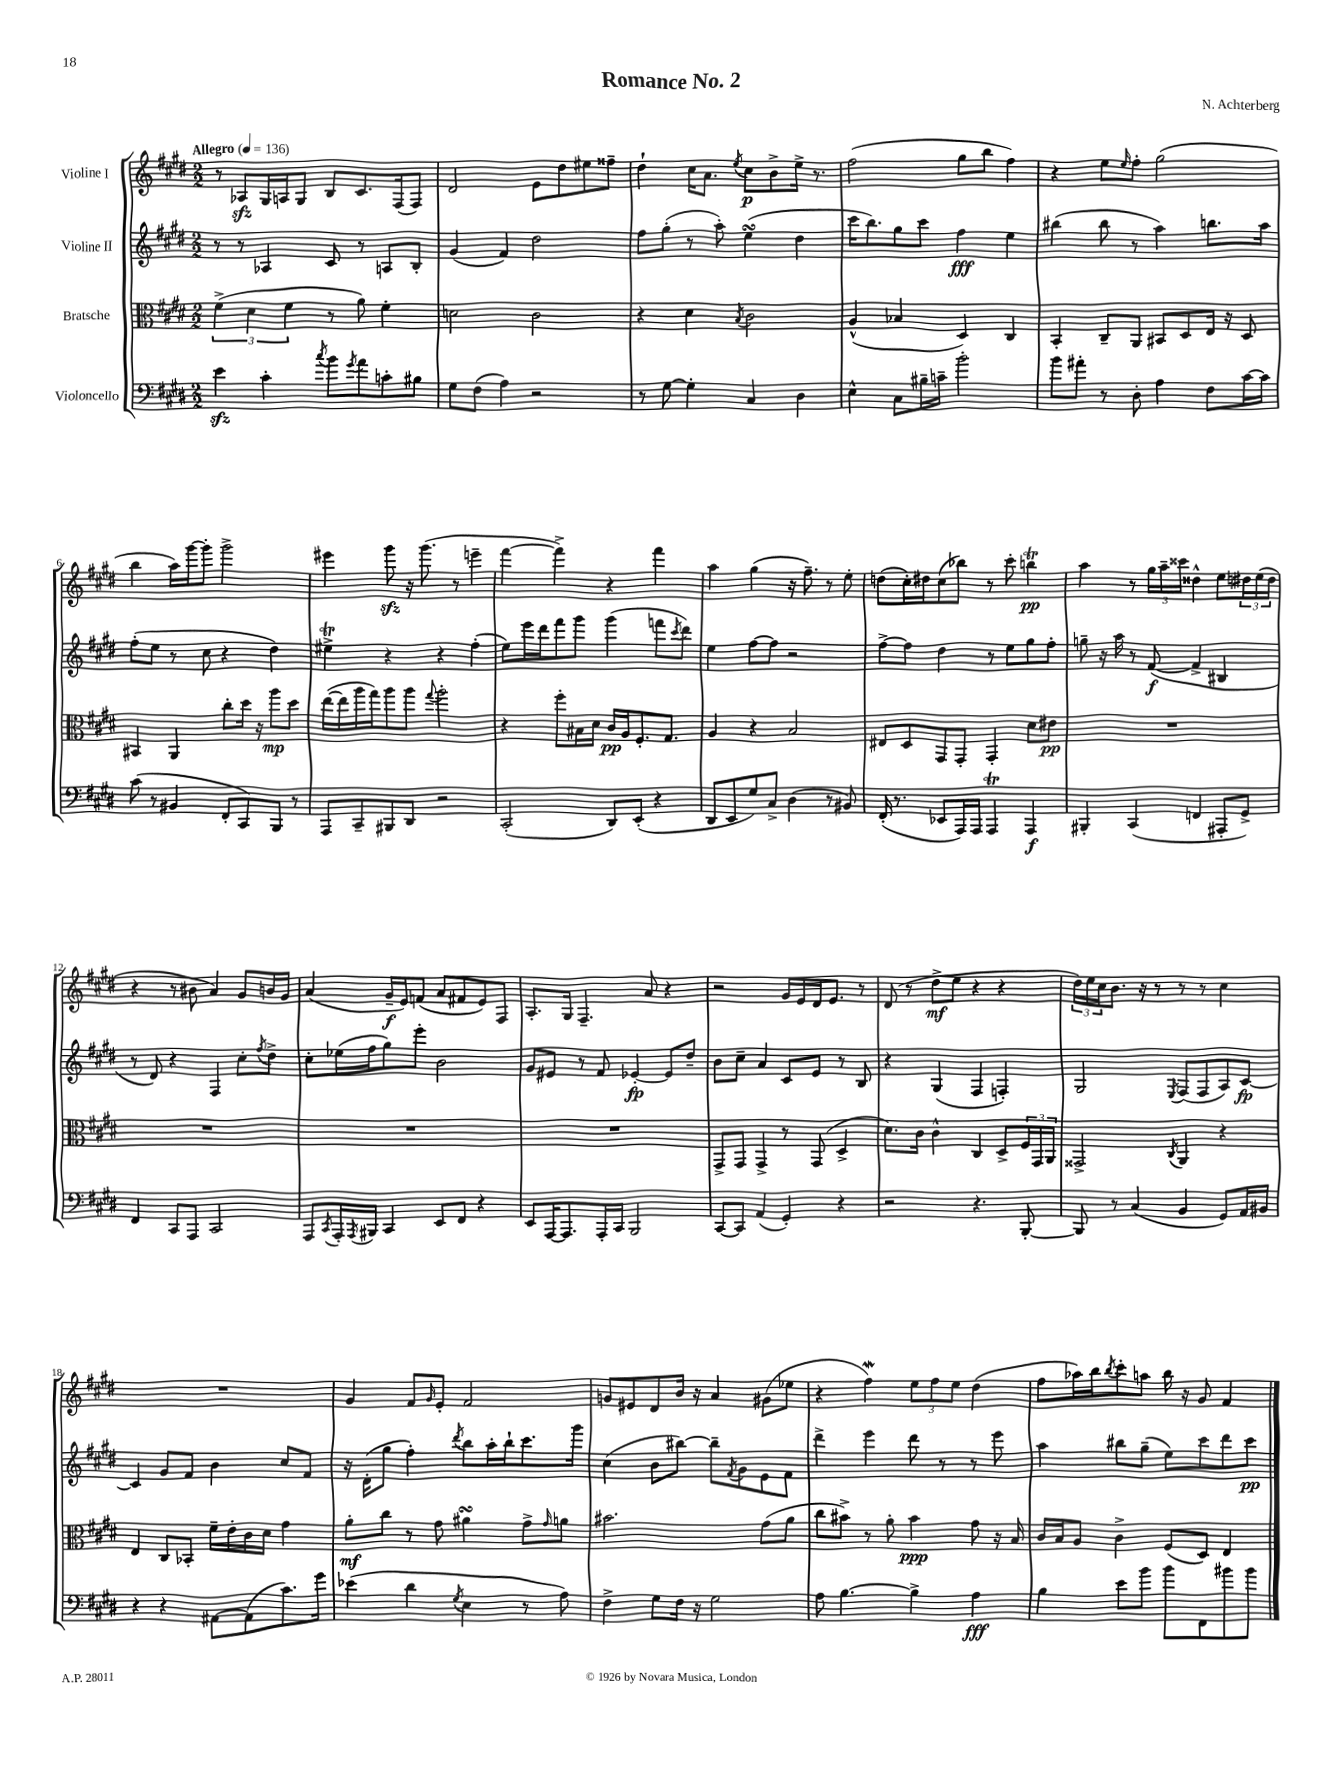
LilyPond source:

\header { title = "Romance No. 2" composer = "N. Achterberg" }
<<
\new StaffGroup <<
\new Staff = "s0" \with { instrumentName = "Violine I" } {
    \clef treble \key e \major \numericTimeSignature \time 2/2 \tempo "Allegro" 4 = 136
    r8 aes8\sfz gis16 a16 gis8 b8 cis'8. fis16( fis8) |
    dis'2 e'8 dis''8 eis''8 fisis''8-- |
    dis''4-! cis''16 a'8. \acciaccatura { e''8 } cis''8\p b'8-> e''16-> r8. |
    fis''2( gis''8 b''8 fis''4) |
    r4 e''8 \grace { e''16 } fis''8-. gis''2( |
    b''4 a''16) gis'''16~ gis'''8-. gis'''2-> |
    eis'''4 gis'''8\sfz r16 gis'''8.( r8 e'''4-- |
    fis'''4~ fis'''4->) r4 fis'''4 |
    a''4 gis''4( r16 fis''8.--) r8 e''8-. |
    d''8( cis''16-.) dis''16 cis''8( bes''8) r8 cis'''8-. b''4\trill\pp |
    a''4 r8 \tuplet 3/2 { gis''16 a''16-- cisis'''16 } disis''4-^ e''8 \tuplet 3/2 { dis''16 e''16( dis''16 } |
    r4 r8 bis'8 a'4) gis'8 b'16 gis'16 |
    a'4( gis'16--\f e'16) f'8( a'8 fis'8 e'8) fis8 |
    a8.-. gis16 fis4.-- a'8 r4 |
    r2 gis'16 e'16 dis'16 e'8. r8 |
    dis'8( r8 dis''8->\mf e''8 r4 r4 |
    \tuplet 3/2 { dis''16) e''16 cis''16 } b'8. r16 r8 r8 r8 cis''4 |
    R1 |
    gis'4 fis'8 \grace { gis'16 } e'8-. fis'2 |
    g'8 eis'8 dis'8 b'16 r16 a'4 gis'8( ees''8 |
    r4 fis''4\mordent) \tuplet 3/2 { e''8 fis''8 e''8 } dis''4( |
    fis''8 aes''16) b''16 \acciaccatura { b''8 } cis'''8-. a''8 b''16 r16 gis'8 fis'4 \bar "|." |
}
\new Staff = "s1" \with { instrumentName = "Violine II" } {
    \clef treble \key e \major \numericTimeSignature \time 2/2
    r8 r8 aes4 cis'8 r8 a8 b8-. |
    gis'4( fis'4) dis''2 |
    fis''8 gis''8-.( r8 a''8-.) e''4\turn( dis''4 |
    cis'''16 b''8.) gis''8 cis'''8 fis''4\fff e''4 |
    bis''4( bis''8 r8 a''4) b''8. a''16 |
    fis''8-.( e''8 r8 cis''8 r4 dis''4) |
    eis''4->\trill r4 r4 fis''4-.( |
    e''8) e'''16 dis'''16 fis'''8 gis'''8 gis'''4( f'''8 \acciaccatura { cis'''8 } dis'''8) |
    e''4 fis''8~ fis''8 r2 |
    fis''8~-> fis''8 dis''4 r8 e''8 gis''8 fis''8-. |
    g''8-- r16 a''16 r8 fis'8~\f( fis'4-> bis4 |
    r8 dis'8) r4 fis4 cis''8-. \acciaccatura { fis''8 } dis''8-> |
    cis''8-. ees''16( fis''16 gis''8) e'''8-. b'2 |
    gis'8 eis'8 r8 fis'8 ees'4~-.\fp ees'8 dis''8-- |
    b'8 cis''8-- a'4 cis'8 e'8 r8 b8 |
    r4 gis4( fis4 f4-.) |
    gis2 \acciaccatura { e8 } fis8( fis8 a8) cis'8~\fp |
    cis'4 gis'8 fis'8 b'4 cis''8 fis'8 |
    r16 dis'16-.( gis''8 fis''4-.) \acciaccatura { dis'''8 } b''8 a''16-. b''16-! cis'''8. gis'''16 |
    cis''4( b'8 bis''8~) bis''8-- \acciaccatura { fis'8 } gis'8 e'8 fis'8 |
    dis'''4-> e'''4 dis'''8 r8 r8 e'''8 |
    a''4 bis''8 gis''8--( e''8) cis'''8 dis'''8 cis'''8\pp \bar "|." |
}
\new Staff = "s2" \with { instrumentName = "Bratsche" } {
    \clef alto \key e \major \numericTimeSignature \time 2/2
    \tuplet 3/2 { fis'4->( dis'4 fis'4 } r8 a'8) fis'4-. |
    d'2 cis'2 |
    r4 dis'4 \acciaccatura { b8 } cis'2 |
    a4-^( bes4 dis4) cis4 |
    b,4-. cis8-- a,8 bis,8 dis8 e16 r16 dis8 |
    bis,4 a,4 cis''8-. dis''16 r16 a''8\mp dis''8 |
    e''16~( e''16 a''16 gis''16) a''8 a''8 \appoggiatura { gis''8 } a''2-. |
    r4 fis''8-. bis16 dis'16 cis'16\pp a16 fis8.-. gis8. |
    a4 r4 b2 |
    eis8 dis8 gis,8 gis,8-. gis,4-. dis'8 eis'8\pp |
    R1 |
    R1 |
    R1 |
    R1 |
    gis,8-> gis,8 gis,4-> r8 gis,8( dis4-> |
    dis'8.) cis'16 cis'4-^ cis4 dis8-> \tuplet 3/2 { fis16 gis,16 a,16 } |
    gisis,2-> \acciaccatura { cis8 } a,4 r4 |
    e4 cis8 bes,8-. fis'16-- e'16-. cis'16 dis'16 gis'4 |
    a'8-.\mf cis''8 r8 gis'8 ais'4\turn gis'8-> \grace { gis'16 } a'8 |
    bis'2. gis'8( a'8 |
    cis''8 bis'8->) r8 a'8-. bis'4\ppp gis'8 r16 b16 |
    cis'16 b16 a8 cis'4-> fis8( dis8) e4 \bar "|." |
}
\new Staff = "s3" \with { instrumentName = "Violoncello" } {
    \clef bass \key e \major \numericTimeSignature \time 2/2
    e'4\sfz cis'4-. \acciaccatura { cis''8 } b'8 \acciaccatura { gis'8 } a'8 c'8-. bis8 |
    gis8 fis8( a4) r2 |
    r8 gis8~ gis4-. cis4 dis4 |
    e4-^ cis8 bis16-- c'16-- b'2-. |
    b'8 ais'8-. r8 dis8-. a4 fis8 cis'16~ cis'16 |
    cis'8( r8 bis,4 fis,8-. cis,8) b,,8 r8 |
    a,,8 cis,8-- bis,,8 dis,8 r2 |
    cis,2-.( dis,8) e,8-.( r4 |
    dis,8 e,8 gis8) cis8-> dis4( r8 bis,8) |
    fis,16-.( r8. ees,8 a,,16) a,,16 a,,4\trill a,,4\f |
    bis,,4-. cis,4( f,4 ais,,8-. gis,8->) |
    fis,4 cis,8 a,,8 cis,2 |
    a,,8 \acciaccatura { cis,8 } a,,16-. \acciaccatura { a,,8 } bis,,16 cis,4 e,8 fis,8 r4 |
    e,8 a,,16~ a,,8. a,,16-. cis,16 b,,2 |
    cis,8~ cis,8 a,4( gis,4-.) r4 |
    r2 r4. b,,8~-. |
    b,,8 r8 cis4( b,4 gis,8) a,16 bis,16 |
    r4 r4 ais,8~ ais,8( cis'8.) gis'16 |
    ees'4( dis'4 \acciaccatura { gis8 } e4 r8 a8) |
    fis4-> gis8 fis16 r16 gis2 |
    a8 b4.~ b4-> a4\fff |
    b4 e'8 b'8 b'8 fis,8 bis'8 bis'8 \bar "|." |
}
>>
>>
